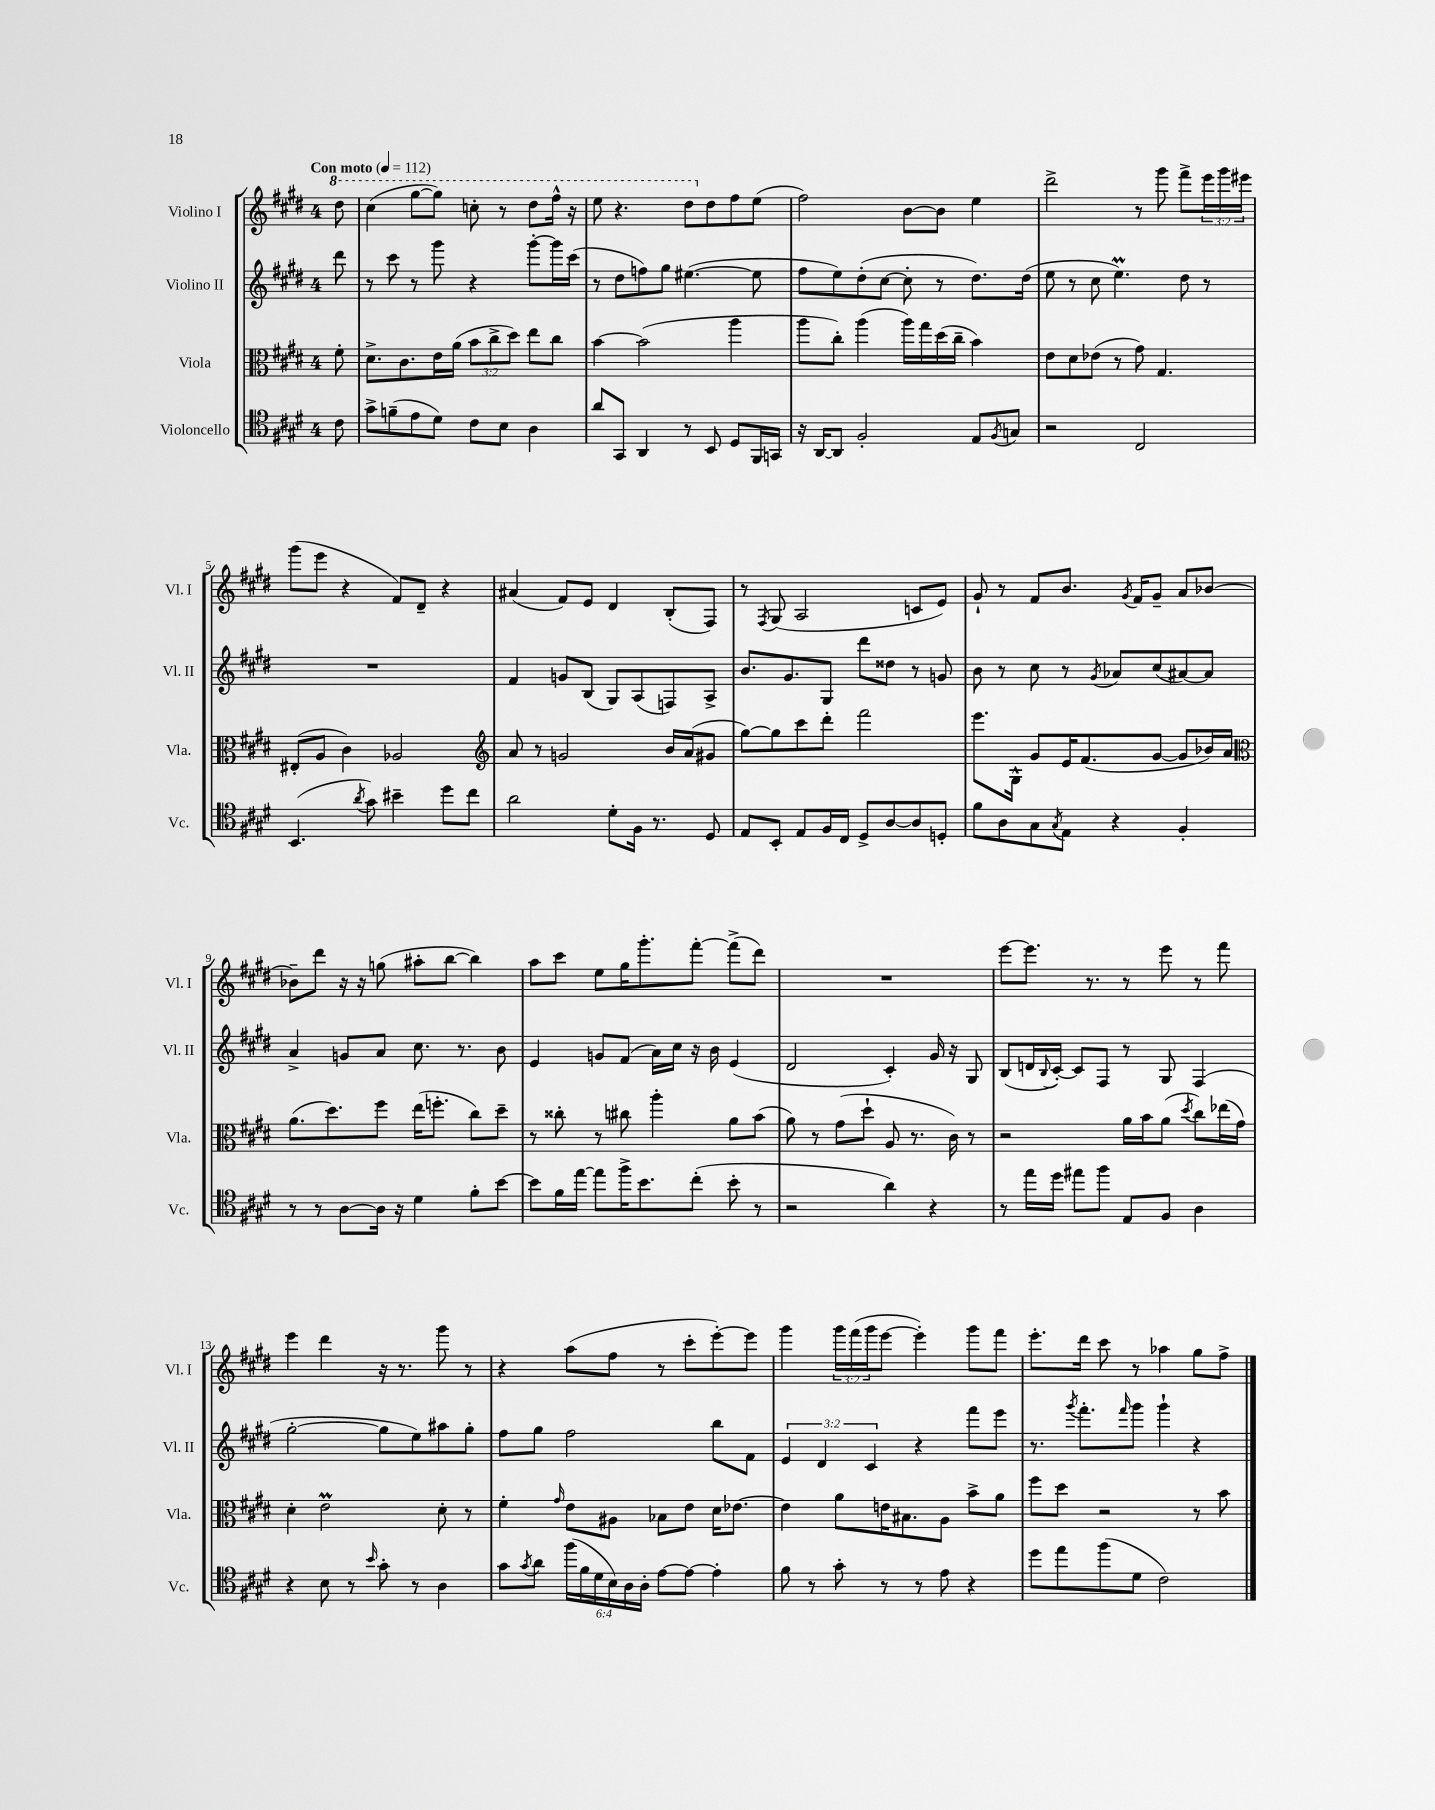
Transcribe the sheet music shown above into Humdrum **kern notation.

**kern	**kern	**kern	**kern
*part4	*part3	*part2	*part1
*staff4	*staff3	*staff2	*staff1
*I"Violoncello	*I"Viola	*I"Violino II	*I"Violino I
*I'Vc.	*I'Vla.	*I'Vl. II	*I'Vl. I
*clefC4	*clefC3	*clefG2	*clefG2
*k[f#c#g#d#]	*k[f#c#g#d#]	*k[f#c#g#d#]	*k[f#c#g#d#]
*M4/4	*M4/4	*M4/4	*M4/4
*MM112	*MM112	*MM112	*MM112
*	*	*	*8va
=	=	=	=
!	!	!	!LO:TX:a:B:t=Con moto
8c#\	8f#'\	8ddd#\	8ddd#\
=1	=1	=1	=1
8g#^\L	8.d#^\L	8r	(4ccc#\
(8fn~\	.	8ccc#\	.
.	8.c#\	.	.
8e\	.	8r	[8ggg#\L
8d#\J)	16e\L	8ggg#\	8ggg#\J])
.	(16a\JJ	.	.
8c#\L	12b\L	4r	8cccn'\
.	12cc#^\	.	.
8B\J	.	.	8r
.	12dd#\J)	.	.
4A\	8ee\L	[8ggg#'\L	8ddd#\L
.	8cc#\J	16ggg#\L]	16fff#^^\Jk
.	.	(16ccc#\JJ	16r
=2	=2	=2	=2
8a/L	[4b\	8r	8eee\
8GG#/J	.	8dd#\L	4.r
4AA/	(2b\]	8ffn\)	.
.	.	8gg#\J	.
8r	.	([4.ee#X\	8ddd#\L
*	*	*	*X8va
8BB/	.	.	8dd#\
8D#/L	4aa\	.	8ff#\
16FF#/L	.	8ee#\]	(8ee\J
16GGn/JJ	.	.	.
=3	=3	=3	=3
16r	8aa\L	8ff#\L	2ff#\)
[16AA/KL	.	.	.
8AA/J]	8cc#'\J)	8ee\)	.
2F#'/	(4aa\	(8dd#'\	.
.	.	[8cc#\J	.
.	16aa\LL)	8cc#'\]	[8b\L
.	16gg#\	.	.
.	(16dd#\	8r	8b\J]
.	16cc#~\JJ	.	.
8E/L	4b\)	8.dd#\L)	4ee\
8qF#/	.	.	.
8Gn/J	.	.	.
.	.	(16dd#\Jk	.
=4	=4	=4	=4
2r	8e\L	8ee\	2ddd#^\
.	8d#\	8r	.
.	(8e-X\J	8cc#\	.
.	8r	4.eeM\)	.
2C#/	8g#\)	.	8r
.	4.G#/	.	8ggg#\
.	.	8dd#\	8fff#^\L
.	.	8r	24eee\L
.	.	.	24ggg#\
.	.	.	24eee#X\JJ
!!LO:LB:g=z
=5	=5	=5	=5
(4.BB/	(8E#X'/L	1r	(8ggg#\L
.	8A/J	.	8eee\J
.	4c#\)	.	4r
8qa/	.	.	.
8g#\)	.	.	.
4b#X~\	2A-X/	.	8f#/L)
.	.	.	8d#~/J
8dd#\L	.	.	4r
8cc#\J	.	.	.
=6	=6	=6	=6
*	*clefG2	*	*
2a\	8a/	4f#/	(4a#X/
.	8r	.	.
.	2gn/	8gn/L	8f#/L)
.	.	(8B/J	8e/J
8d#'\L	.	8G#/L)	4d#/
16F#\Jk	.	(8A/	.
8.r	.	.	.
.	16b/LL	8Fn/)	(8B'/L
.	(16a/J	.	.
8D#/	8g#X/J	8A^/J	8F#/J)
=7	=7	=7	=7
8E/L	[8gg#\L)	8.b/L	8r
.	.	.	8qF#/
8BB'/J	8gg#\]	.	(8G#/
.	.	8.g#/	.
8E/L	8ccc#\	.	2A/
16F#/L	8ddd#'\J	8G#/J	.
16C#/JJ	.	.	.
8D#^/L	2fff#\	8ddd#\L	.
[8A/	.	8dd##X\J	.
8A/]	.	8r	8cn/L
8Dn'/J	.	8gn/	8e/J)
=8	=8	=8	=8
8f#\L	8.eee\L	8b\	8g#`/
8A\	.	8r	8r
.	16G#^^\Jk	.	.
8G#\	8g#/L	8cc#\	8f#/L
8qG#/	.	.	.
8E\J	16e/K	8r	8.b/J
.	(8.f#/	.	.
.	.	8qg#/	.
4r	.	8a-X/L	.
.	.	.	8qg#/
.	.	.	16f#/KL
.	[8g#/J	(8cc#/	8g#~/J
4F#'/	8g#/L]	[8a#X/)	8a/L
.	16b-X/L)	8a#/J]	[8b-X/J
.	16a/JJ	.	.
!!LO:LB:g=z
=9	=9	=9	=9
*	*clefC3	*	*
8r	(8.a\L	4a^/	8b-X~\L]
8r	.	.	8ddd#\J
.	8.dd#\)	.	.
[8A\L	.	8gn/L	16r
.	.	.	16r
16A\Jk]	8ff#\J	8a/J	(8ggn\
16r	.	.	.
4d#\	(16ee\KL	8.cc#\	8aa#X'\L
.	8.ffn'\J	.	.
.	.	.	[8bb\J
.	.	8.r	.
8f#'\L	8cc#\L)	.	4bb\])
[8b\J	8dd#~\J	8b\	.
=10	=10	=10	=10
8b\L]	8r	4e/	8aa\L
16f#\L	8cc##X'\	.	8ccc#\J
[16ee\JJ	.	.	.
8ee\L]	8r	8gn/L	8ee\L
16ff#^\K	8cc#X\	(8f#/J	16gg#\K
8.b\	.	.	8.ggg#'\
.	4aa'\	16a\LL)	.
.	.	16cc#\JJ	.
(8cc#'\J	.	16r	[8fff#'\J
.	.	16b\	.
8b'\	8a\L	(4e/	(8fff#^\L]
8r	(8b\J	.	8ddd#\J)
=11	=11	=11	=11
2r	8a\)	2d#/	1r
.	8r	.	.
.	(8g#\L	.	.
.	8dd#`\J	.	.
4a\)	8A/	4c#'/)	.
.	8.r	.	.
4r	.	16g#/	.
.	16c#\)	16r	.
.	8r	8G#/	.
=12	=12	=12	=12
8r	2r	(8B/L	[8eee\L
16ee\LL	.	16dn/L	8.eee\J]
.	.	8qqB/	.
16dd#\JJ	.	[16c#'/JJ)	.
8ee#X\L	.	8c#/L]	.
.	.	.	8.r
8ff#\J	.	8F#/J	.
8E/L	16a\LL	8r	8r
.	16b\J	.	.
8F#/J	(8a\J	8G#/	8eee\
.	8qdd#/	.	.
4A\	8cc#\L)	(4F#/	8r
.	(16ee-X\L	.	8fff#\
.	16g#\JJ)	.	.
!!LO:LB:g=z
=13	=13	=13	=13
4r	4d#'\	[2gg#'\	4eee\
8B\	2eM\	.	4ddd#\
8r	.	.	.
16qqb/	.	.	.
8g#'\	.	8gg#\L]	16r
.	.	.	8.r
8r	.	8ee\)	.
4A\	8d#'\	8aa#X\	8ggg#\
.	8r	8gg#'\J	8r
=14	=14	=14	=14
8g#\L	4f#'\	8ff#\L	4r
8qg#/	.	.	.
8a\J	.	8gg#\J	.
.	16qqg#/	.	.
(24ff#\LL	8e\L	2ff#\	(8aa\L
24f#\	.	.	.
24d#\	.	.	.
24B\)	8A#X\J	.	8ff#\J
24A\	.	.	.
24A'\JJ	.	.	.
[8e\L	8B-X\L	.	8r
8e\J_	8e\J	.	8ccc#'\L
4e'\]	16d#\KL	8bb\L	[8eee'\)
.	[8.e-X\J	.	.
.	.	8f#\J	8eee\J]
=15	=15	=15	=15
8f#\	4e-\]	6e/	4ggg#\
8r	.	.	.
.	.	6d#/	.
8g#'\	8a\L	.	24ggg#\LL
.	.	.	(24fff#\
.	.	6c#/	24ggg#\J
8r	16en\K	.	[8eee\J
.	8.B#X\	.	.
8r	.	4r	4eee'\])
8e\	8A\J	.	.
4r	8b^\L	8fff#\L	8ggg#\L
.	8a\J	8eee\J	8fff#\J
=16	=16	=16	=16
8dd#\L	8ff#\L	8.r	8.eee'\L
8ee\	8dd#\J	.	.
.	.	8qggg#/	.
.	.	8.fff#'\L	16ddd#\Jk
(8ff#\	2r	.	8ccc#\
.	.	16qqfff#/	.
8d#\J	.	8ggg#\J	8r
2c#\)	.	4ggg#`\	4aa-X\
.	8r	4r	8gg#\L
.	8b\	.	8ff#^\J
==	==	==	==
*-	*-	*-	*-
